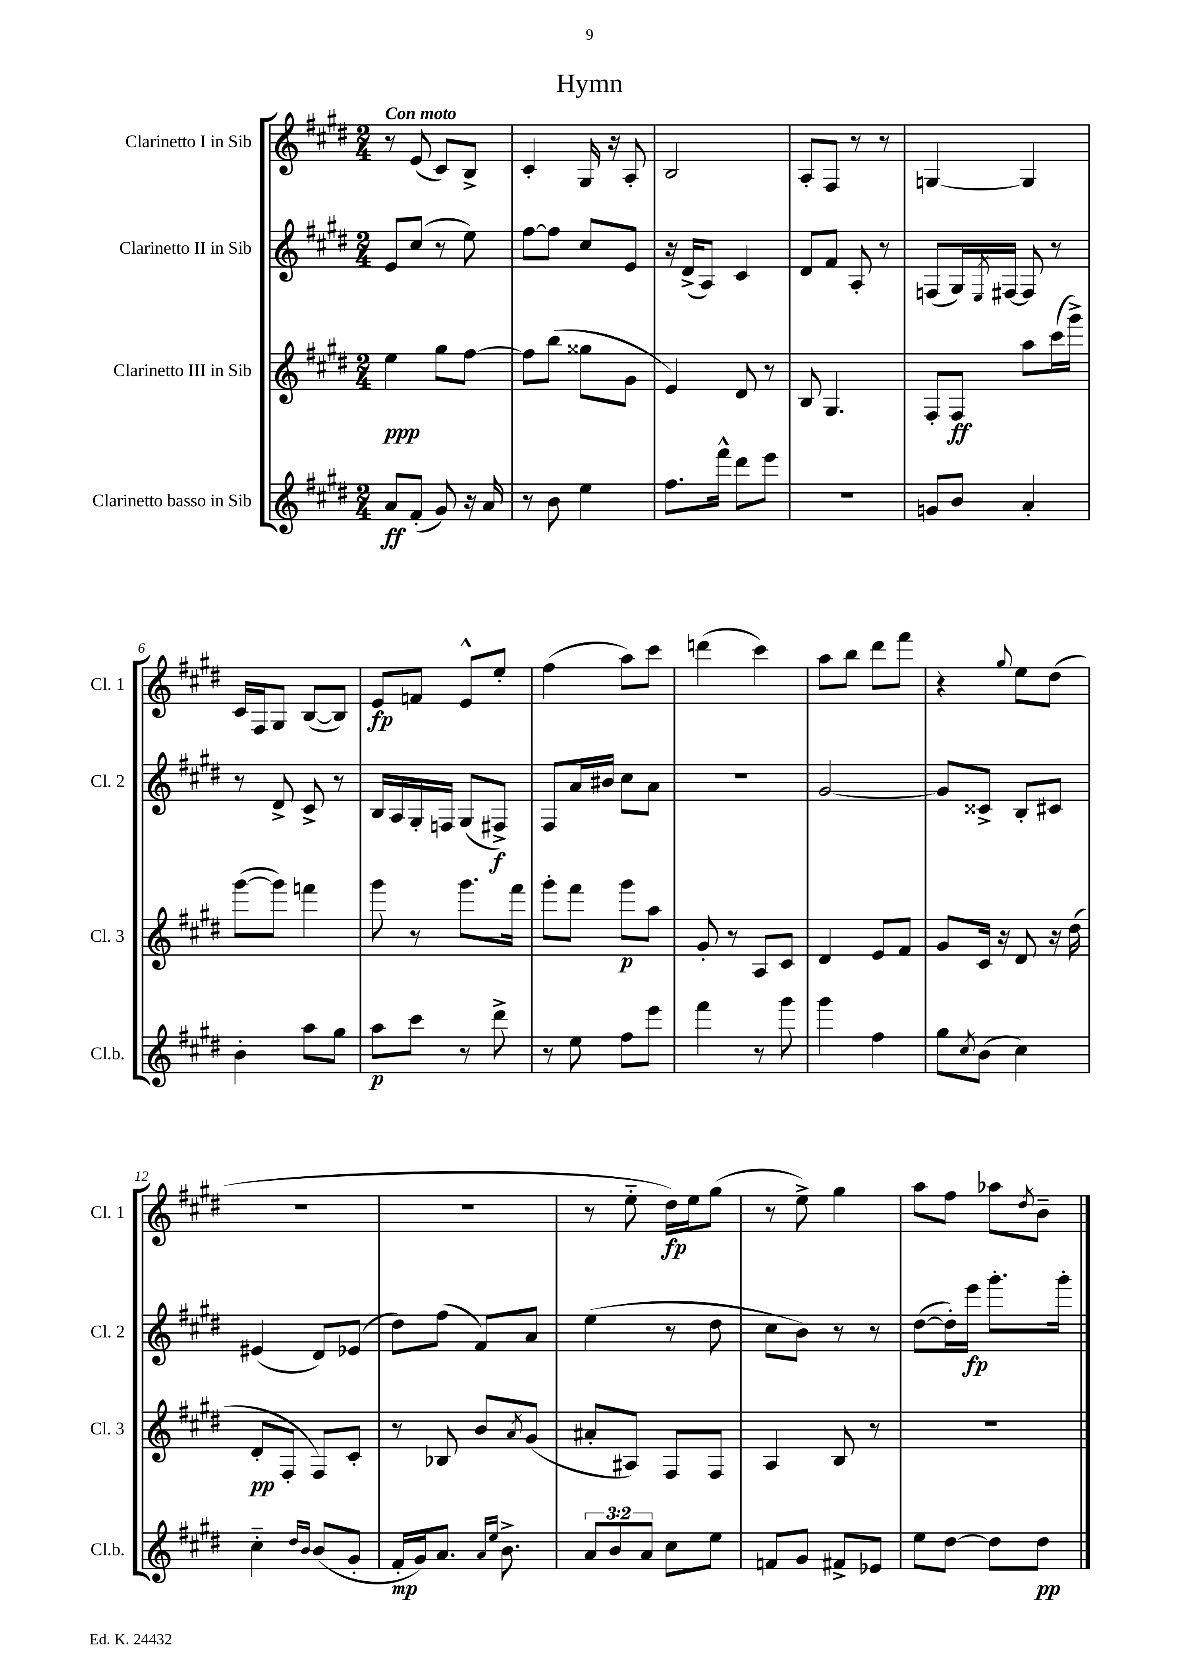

**kern	**kern	**kern	**kern
*staff4	*staff3	*staff2	*staff1
*clefG2	*clefG2	*clefG2	*clefG2
*k[f#c#g#d#]	*k[f#c#g#d#]	*k[f#c#g#d#]	*k[f#c#g#d#]
*M2/4	*M2/4	*M2/4	*M2/4
8a/L	4ee\	8e/L	8r
(8f#'/J	.	(8cc#/J	(8e/
8g#/)	8gg#\L	8r	8c#/L)
16r	[8ff#\J	8ee\)	8B^/J
16a/	.	.	.
=	=	=	=
8r	8ff#\]L	[8ff#\L	4c#'/
8b\	(8bb\J	8ff#\]J	.
4ee\	8gg##\L	8cc#/L	16G#/
.	.	.	16r
.	8g#\J	8e/J	8A'/
=	=	=	=
8.ff#\L	4e/)	16r	2B/
.	.	(16d#^/LK	.
.	.	8A/J)	.
16fff#^^\Jk	.	.	.
8ddd#\L	8d#/	4c#/	.
8eee\J	8r	.	.
=	=	=	=
2r	8B/	8d#/L	8A'/L
.	4.G#/	8f#/J	8F#/J
.	.	8A'/	8r
.	.	8r	8r
=	=	=	=
8g/L	8F#'/L	(8F/L	[4G/
8b/J	8F#/J	16G#/L)	.
.	.	8qE/	.
.	.	[16F#/JJ	.
4a'/	8aa\L	8F#/]	4G/]
.	(16ccc#\L	8r	.
.	16ggg#^\JJ)	.	.
=	=	=	=
4b'\	([8ggg#\L	8r	16c#/LL
.	.	.	16F#/J
.	8ggg#\]J)	8d#^/	8G#/J
8aa\L	4fff\	8c#^/	([8B/L
8gg#\J	.	8r	8B/]J)
=	=	=	=
8aa\L	8ggg#\	16B/LL	8e/L
.	.	16A/	.
8ccc#\J	8r	16G#'/	8f/J
.	.	16F/JJ	.
8r	8.ggg#\L	(8G#/L	8e^^/L
8ddd#^\	.	8F#^/J)	8ee'/J
.	16fff#\Jk	.	.
=	=	=	=
8r	8ggg#'\L	8F#/L	(4ff#\
8ee\	8fff#\J	16a/L	.
.	.	16b#/JJ	.
8ff#\L	8ggg#\L	8cc#\L	8aa\L)
8eee\J	8aa\J	8a\J	8ccc#\J
=	=	=	=
4fff#\	8g#'/	2r	(4ddd\
.	8r	.	.
8r	8A/L	.	4ccc#\)
8ggg#\	8c#/J	.	.
=	=	=	=
4ggg#\	4d#/	[2g#/	8aa\L
.	.	.	8bb\J
4ff#\	8e/L	.	8ddd#\L
.	8f#/J	.	8fff#\J
=	=	=	=
8gg#\L	8g#/L	8g#/]L	4r
8qcc#/	.	.	.
(8b\J	16c#/Jk	8c##^/J	.
.	16r	.	.
.	.	.	8qqgg#/
4cc#\)	8d#/	8B'/L	8ee\L
.	16r	8c#/J	(8dd#\J
.	(16dd#\	.	.
=	=	=	=
4cc#'~\	8d#'/L	(4e#/	2r
.	8F#'/J	.	.
16qqdd#/LL	.	.	.
16qqb/JJ	.	.	.
(8b/L	8F#/L)	8d#/L)	.
8g#'/J	8c#'/J	(8e-/J	.
=	=	=	=
16f#'/LL	8r	8dd#\L)	2r
16g#/J)	.	.	.
8.a/J	8B-/	(8ff#\J	.
.	8b/L	8f#/L)	.
16qqa/LL	.	.	.
16qqee/JJ	.	.	.
8.b^\	.	.	.
.	8qa/	.	.
.	(8g#/J	8a/J	.
=	=	=	=
12a/L	8a#'/L	(4ee\	8r
12b/	.	.	.
.	8A#/J)	.	8ee'~\
12a/J	.	.	.
8cc#\L	8F#/L	8r	16dd#\LL)
.	.	.	16ee\J
8ee\J	8F#/J	8dd#\	(8gg#\J
=	=	=	=
8f/L	4A/	8cc#\L	8r
8g#/J	.	8b\J)	8ee^\)
8f#^/L	8B/	8r	4gg#\
8e-/J	8r	8r	.
=	=	=	=
8ee\L	2r	([8dd#\L	8aa\L
[8dd#\J	.	16dd#'\]L)	8ff#\J
.	.	16eee\JJ	.
8dd#\]L	.	8.ggg#'\L	8aa-\L
.	.	.	8qdd#/
8dd#\J	.	.	8b~\J
.	.	16ggg#'\Jk	.
==	==	==	==
*-	*-	*-	*-
